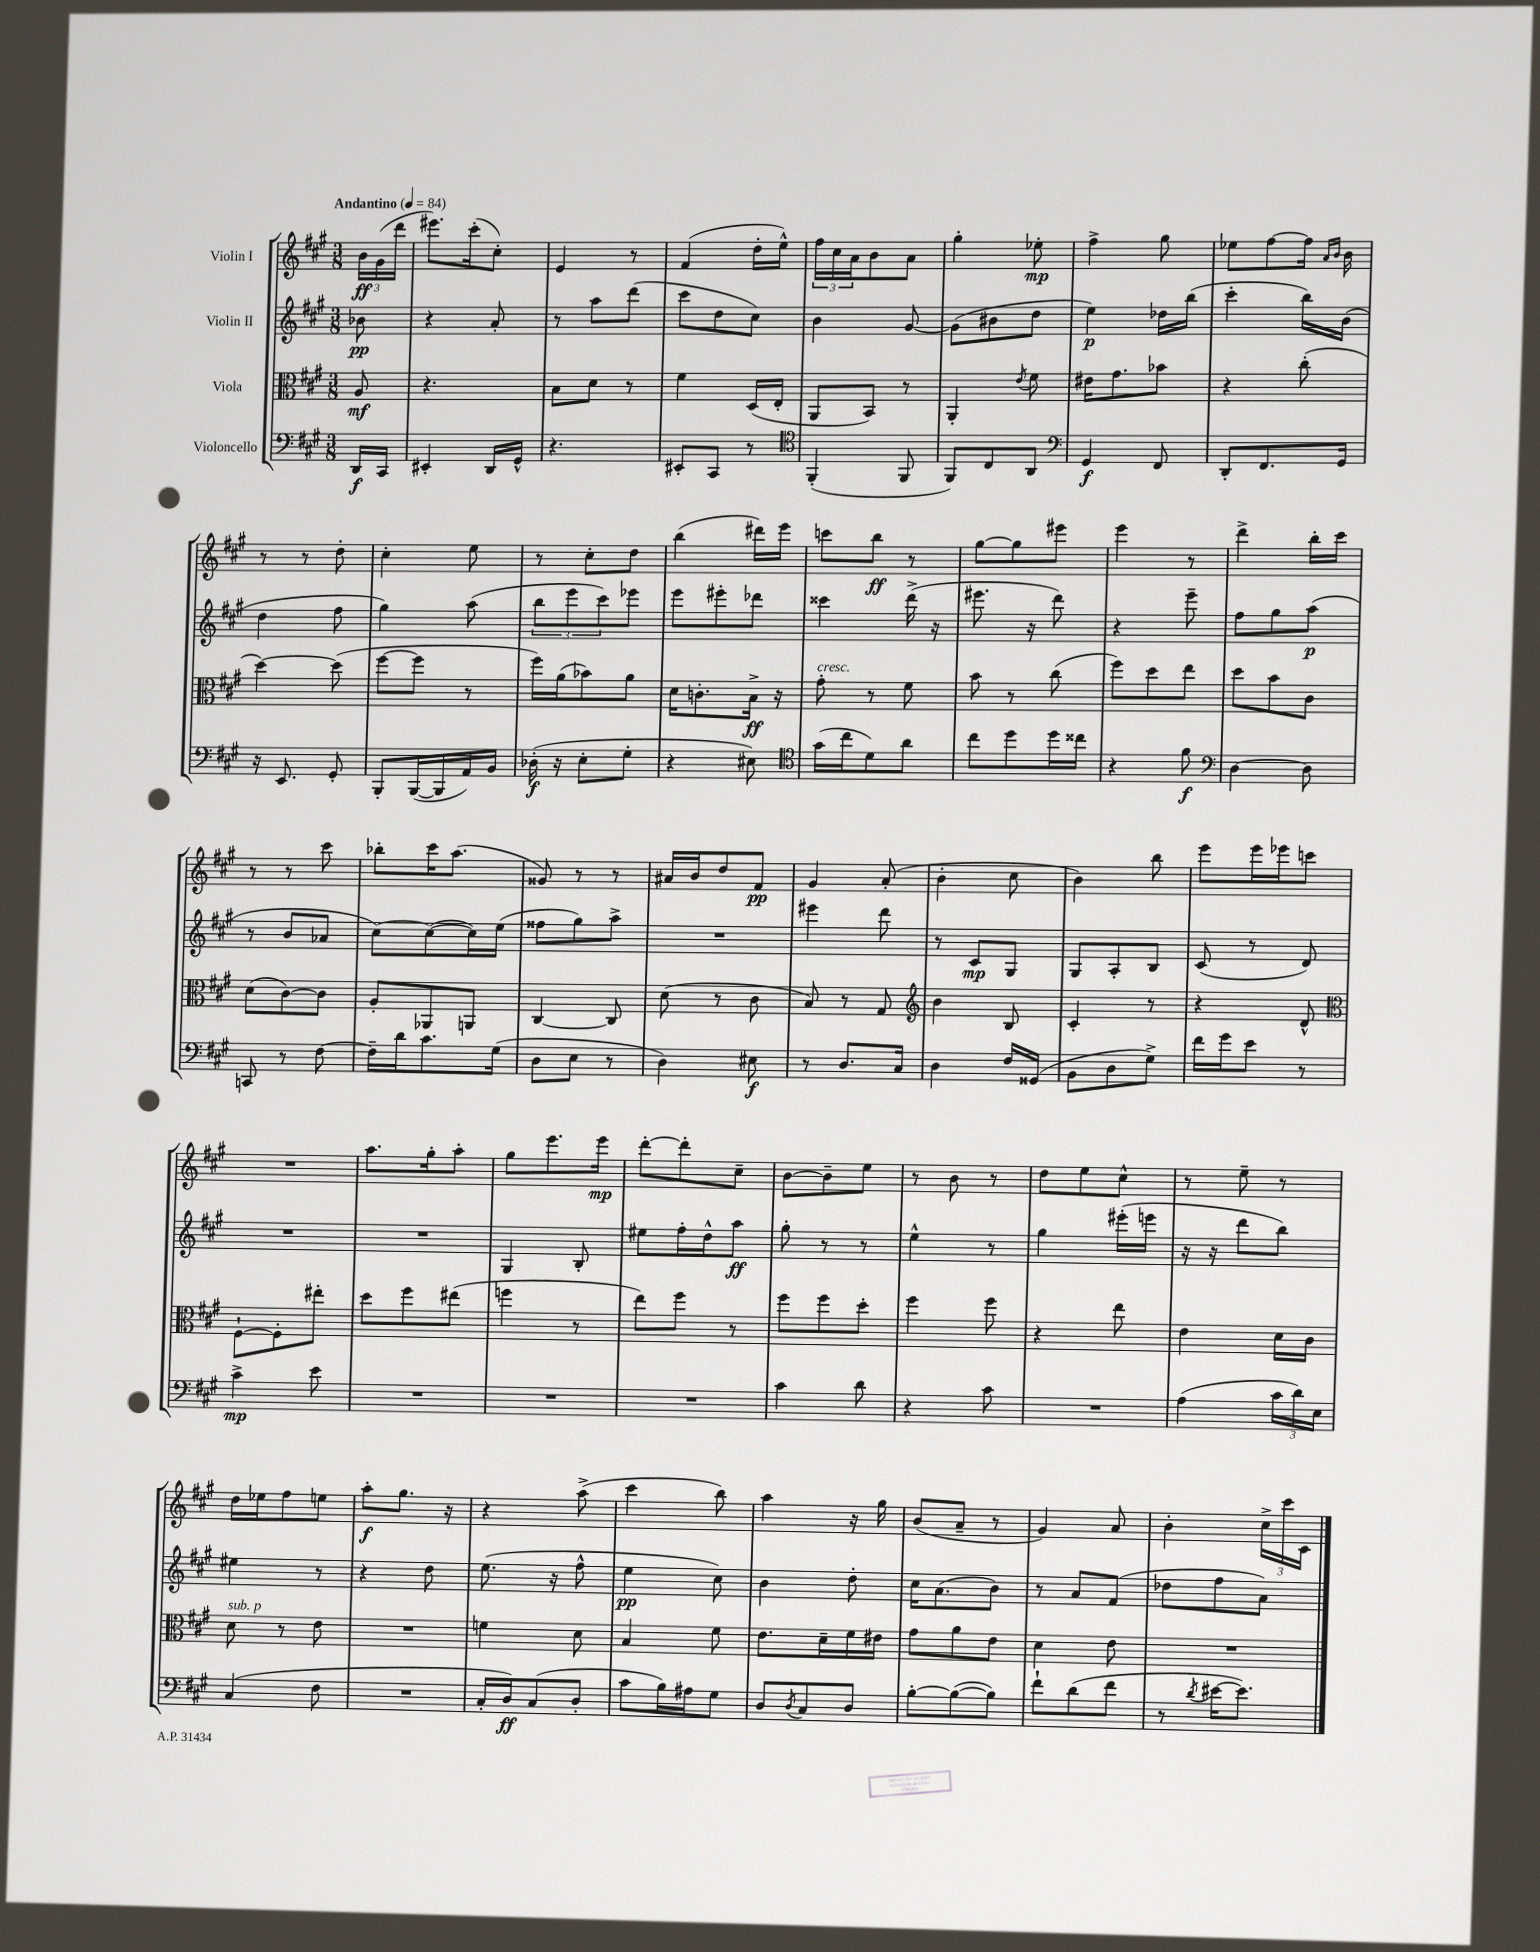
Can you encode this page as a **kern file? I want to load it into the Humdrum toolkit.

**kern	**dynam	**kern	**dynam	**kern	**dynam	**kern	**dynam
*part4	*part4	*part3	*part3	*part2	*part2	*part1	*part1
*staff4	*staff4	*staff3	*staff3	*staff2	*staff2	*staff1	*staff1
*I"Violoncello	*	*I"Viola	*	*I"Violin II	*	*I"Violin I	*
*clefF4	*	*clefC3	*	*clefG2	*	*clefG2	*
*k[f#c#g#]	*	*k[f#c#g#]	*	*k[f#c#g#]	*	*k[f#c#g#]	*
*M3/8	*	*M3/8	*	*M3/8	*	*M3/8	*
*MM84	*	*MM84	*	*MM84	*	*MM84	*
=	=	=	=	=	=	=	=
!	!	!	!	!	!	!LO:TX:a:B:t=Andantino	!
16DD/LL	f	8A/	mf	8b-X\	pp	24b\LL	ff
.	.	.	.	.	.	(24g#\	.
16CC#/JJ	.	.	.	.	.	.	.
.	.	.	.	.	.	24ddd\JJ	.
=1	=1	=1	=1	=1	=1	=1	=1
4EE#X'/	.	4.r	.	4r	.	8.eee#X\L)	.
.	.	.	.	.	.	(16ccc#'\k	.
16DD/LL	.	.	.	8a'/	.	8cc#'\J)	.
16GG#^^/JJ	.	.	.	.	.	.	.
=2	=2	=2	=2	=2	=2	=2	=2
4.r	.	8B\L	.	8r	.	4e/	.
.	.	8d\J	.	8aa\L	.	.	.
.	.	8r	.	(8ddd\J	.	8r	.
=3	=3	=3	=3	=3	=3	=3	=3
8EE#X'/L	.	4f#\	.	8ccc#\L	.	(4f#/	.
8CC#/J	.	.	.	8dd\	.	.	.
8r	.	(16D/LL	.	8cc#\J)	.	16dd'\LL	.
.	.	16E'/JJ	.	.	.	16ee^^\JJ)	.
=4	=4	=4	=4	=4	=4	=4	=4
*clefC4	*	*	*	*	*	*	*
(4FF#'/	.	8AA/L	.	4b\	.	24ff#\LL	.
.	.	.	.	.	.	24cc#\	.
.	.	.	.	.	.	24a\J	.
.	.	8BB/J)	.	.	.	8b\	.
8FF#/	.	8r	.	[8g#/	.	8a\J	.
=5	=5	=5	=5	=5	=5	=5	=5
8FF#/L)	.	4AA'/	.	(8g#\L]	.	4gg#'\	.
8C#/	.	.	.	8b#X\	.	.	.
.	.	8qe/	.	.	.	.	.
8AA/J	.	8f#\	.	8dd\J	.	8ee-X'\	mp
=6	=6	=6	=6	=6	=6	=6	=6
*clefF4	*	*	*	*	*	*	*
4GG#/	f	16e#X\KL	.	4ee\)	p	4ff#^\	.
.	.	8.g#\	.	.	.	.	.
8FF#/	.	8b-X\J	.	16dd-X\LL	.	8gg#\	.
.	.	.	.	(16bb\JJ	.	.	.
=7	=7	=7	=7	=7	=7	=7	=7
8DD'/L	.	4r	.	4ccc#'\	.	8ee-X\L	.
8.FF#/	.	.	.	.	.	[8ff#\	.
.	.	(8cc#'\	.	16bb\LL)	.	16ff#\Jk]	.
.	.	.	.	.	.	16qqa/LL	.
.	.	.	.	.	.	16qqb/JJ	.
16GG#/Jk	.	.	.	(16b\JJ	.	16b\	.
!!LO:LB:g=z
=8	=8	=8	=8	=8	=8	=8	=8
16r	.	[4dd\)	.	4dd\	.	8r	.
8.EE/	.	.	.	.	.	.	.
.	.	.	.	.	.	8r	.
8GG#'/	.	(8dd\]	.	8ff#\	.	8dd'\	.
=9	=9	=9	=9	=9	=9	=9	=9
8BBB'/L	.	[8ff#\L	.	4gg#\)	.	4cc#'\	.
([16BBB/L	.	8ff#\J]	.	.	.	.	.
16BBB/]	.	.	.	.	.	.	.
16AA/)	.	8r	.	(8aa\	.	8ee\	.
16BB/JJ	.	.	.	.	.	.	.
=10	=10	=10	=10	=10	=10	=10	=10
(16D-X'\	f	16ff#\LL)	.	12bb\L	.	8r	.
16r	.	(16a\J	.	.	.	.	.
.	.	.	.	12eee\	.	.	.
8E'\L	.	8b-X\)	.	.	.	8cc#'\L	.
.	.	.	.	12ccc#\)	.	.	.
8G#'\J	.	8a\J	.	8eee-X\J	.	8dd\J	.
=11	=11	=11	=11	=11	=11	=11	=11
4r	.	16d\KL	.	8eee\L	.	(4bb\	.
.	.	8.cn'\	.	.	.	.	.
.	.	.	.	8eee#X'\	.	.	.
8E#X\)	.	16B^\Jk	ff	8ddd-X\J	.	16ddd#X\LL)	.
.	.	16r	.	.	.	16eee\JJ	.
=12	=12	=12	=12	=12	=12	=12	=12
*clefC4	*	*	*	*	*	*	*
!	!	!LO:TX:a:i:t=cresc.	!	!	!	!	!
(16g#\LL	.	8g#'\	.	4ccc##X\	.	8cccn\L	.
16cc#\J	.	.	.	.	.	.	.
8d\)	.	8r	.	.	.	8bb\J	ff
8a\J	.	8f#\	.	(16ddd^\	.	8r	.
.	.	.	.	16r	.	.	.
=13	=13	=13	=13	=13	=13	=13	=13
8cc#\L	.	8b\	.	8.eee#X\	.	[8gg#\L	.
8dd\	.	8r	.	.	.	8gg#\]	.
.	.	.	.	16r	.	.	.
16dd\L	.	(8cc#\	.	8ddd\)	.	8eee#X\J	.
16cc##X\JJ	.	.	.	.	.	.	.
=14	=14	=14	=14	=14	=14	=14	=14
4r	.	8ff#\L)	.	4r	.	4eee\	.
.	.	8dd\	.	.	.	.	.
8f#\	f	8ee\J	.	8eee~\	.	8r	.
=15	=15	=15	=15	=15	=15	=15	=15
*clefF4	*	*	*	*	*	*	*
[4D\	.	8dd\L	.	8ff#\L	.	4ddd^\	.
.	.	8b\	.	8gg#\	.	.	.
8D\]	.	8c#\J	.	(8aa\J	p	16bb'\LL	.
.	.	.	.	.	.	16ccc#\JJ	.
!!LO:LB:g=z
=16	=16	=16	=16	=16	=16	=16	=16
8CCn/	.	(8d\L	.	8r	.	8r	.
8r	.	[8c#\)	.	8b/L	.	8r	.
[8F#\	.	8c#\J]	.	8a-X/J	.	8ccc#\	.
=17	=17	=17	=17	=17	=17	=17	=17
16F#~\LL]	.	8A'/L	.	[8cc#\L)	.	8bb-X'\L	.
16d\J	.	.	.	.	.	.	.
8.c#\	.	8AA-X/	.	(8cc#\_	.	16ccc#\K	.
.	.	.	.	.	.	(8.aa\J	.
.	.	8AAn/J	.	16cc#\L])	.	.	.
(16G#\Jk	.	.	.	(16ee\JJ	.	.	.
=18	=18	=18	=18	=18	=18	=18	=18
8D\L	.	[4C#/	.	8ff##X\L	.	8g##X/)	.
8E\J	.	.	.	8gg#\)	.	8r	.
8r	.	8C#/]	.	8aa^\J	.	8r	.
=19	=19	=19	=19	=19	=19	=19	=19
4D\)	.	(8d\	.	4.r	.	16a#X/LL	.
.	.	.	.	.	.	16b/J	.
.	.	8r	.	.	.	8dd/	.
8E#X\	f	8c#\	.	.	.	8f#/J	pp
=20	=20	=20	=20	=20	=20	=20	=20
8r	.	8B/)	.	4eee#X\	.	4g#/	.
8.D/L	.	8r	.	.	.	.	.
.	.	8G#/	.	8ddd\	.	(8a'/	.
16C#/Jk	.	.	.	.	.	.	.
=21	=21	=21	=21	=21	=21	=21	=21
*	*	*clefG2	*	*	*	*	*
4D\	.	4b\	.	8r	.	4b'\	.
.	.	.	.	8c#/L	mp	.	.
16F#/LL	.	8B/	.	8G#/J	.	8cc#\	.
(16GG##X/JJ	.	.	.	.	.	.	.
=22	=22	=22	=22	=22	=22	=22	=22
8BB\L	.	4c#'/	.	8G#/L	.	4b\)	.
8D\	.	.	.	8A'/	.	.	.
8G#^\J)	.	8r	.	8B/J	.	8bb\	.
=23	=23	=23	=23	=23	=23	=23	=23
16f#\LL	.	4r	.	(8c#/	.	8eee\L	.
16g#\J	.	.	.	.	.	.	.
8e\J	.	.	.	8r	.	16eee\L	.
.	.	.	.	.	.	16eee-X\J	.
8r	.	8d^^/	.	8d/)	.	8cccn\J	.
!!LO:LB:g=z
=24	=24	=24	=24	=24	=24	=24	=24
*	*	*clefC3	*	*	*	*	*
4c#^\	mp	[8F#`\L	.	4.r	.	4.r	.
.	.	8F#'\]	.	.	.	.	.
8e\	.	8ee#X'\J	.	.	.	.	.
=25	=25	=25	=25	=25	=25	=25	=25
4.r	.	8dd\L	.	4.r	.	8.aa\L	.
.	.	8ff#\	.	.	.	.	.
.	.	.	.	.	.	16gg#'\k	.
.	.	(8ee#X\J	.	.	.	8aa'\J	.
=26	=26	=26	=26	=26	=26	=26	=26
4.r	.	4ffn\	.	4G#/	.	8gg#\L	.
.	.	.	.	.	.	8.eee\	.
.	.	8r	.	8B'/	.	.	.
.	.	.	.	.	.	16eee\Jk	mp
=27	=27	=27	=27	=27	=27	=27	=27
4.r	.	8ee\L)	.	8ee#X\L	.	[8ddd'\L	.
.	.	8ff#\J	.	16ff#'\L	.	8ddd'\]	.
.	.	.	.	16dd^^\J	.	.	.
.	.	8r	.	8aa\J	ff	8cc#~\J	.
=28	=28	=28	=28	=28	=28	=28	=28
4c#\	.	8ff#\L	.	8gg#'\	.	[8b\L	.
.	.	8ff#\	.	8r	.	8b~\]	.
8d\	.	8dd'\J	.	8r	.	8ee\J	.
=29	=29	=29	=29	=29	=29	=29	=29
4r	.	4ff#\	.	4ee^^\	.	8r	.
.	.	.	.	.	.	8b\	.
8c#\	.	8ff#\	.	8r	.	8r	.
=30	=30	=30	=30	=30	=30	=30	=30
4.r	.	4r	.	4gg#\	.	8dd\L	.
.	.	.	.	.	.	8ee\	.
.	.	8ee\	.	(16eee#X'\LL	.	8cc#^^\J	.
.	.	.	.	16eeen\JJ	.	.	.
=31	=31	=31	=31	=31	=31	=31	=31
(4A\	.	4e\	.	16r	.	8r	.
.	.	.	.	16r	.	.	.
.	.	.	.	8ddd\L	.	8ee~\	.
24c#\LL	.	16d\LL	.	8bb\J)	.	8r	.
24d\)	.	.	.	.	.	.	.
.	.	16c#\JJ	.	.	.	.	.
24E\JJ	.	.	.	.	.	.	.
!!LO:LB:g=z
=32	=32	=32	=32	=32	=32	=32	=32
!	!	!LO:TX:a:i:t=sub. p	!	!	!	!	!
(4C#/	.	8d\	.	4ee#X\	.	16dd\LL	.
.	.	.	.	.	.	16ee-X\J	.
.	.	8r	.	.	.	8ff#\	.
8F#\	.	8e\	.	8r	.	8een\J	.
=33	=33	=33	=33	=33	=33	=33	=33
4.r	.	4.r	.	4r	.	8aa'\L	f
.	.	.	.	.	.	8.gg#\J	.
.	.	.	.	8dd\	.	.	.
.	.	.	.	.	.	16r	.
=34	=34	=34	=34	=34	=34	=34	=34
16C#'/LL	.	4fn\	.	(8.ee\	.	4r	.
16D/J)	ff	.	.	.	.	.	.
(8C#/	.	.	.	.	.	.	.
.	.	.	.	16r	.	.	.
8D'/J	.	8d\	.	8ff#^^\	.	(8aa^\	.
=35	=35	=35	=35	=35	=35	=35	=35
8c#\L	.	4B/	.	4ee\	pp	4ccc#\	.
16B\L)	.	.	.	.	.	.	.
16A#X\J	.	.	.	.	.	.	.
8G#\J	.	8f#\	.	8cc#\)	.	8bb\)	.
=36	=36	=36	=36	=36	=36	=36	=36
8D/L	.	8.e\L	.	4b\	.	4aa\	.
8qD/	.	.	.	.	.	.	.
8C#/	.	.	.	.	.	.	.
.	.	16d~\L	.	.	.	.	.
8D/J	.	16f#\	.	8dd'\	.	16r	.
.	.	16e#X\JJ	.	.	.	16gg#\	.
=37	=37	=37	=37	=37	=37	=37	=37
[8B'\L	.	8g#\L	.	16cc#\KL	.	(8b/L	.
.	.	.	.	(8.a\	.	.	.
(8B\_	.	8a\	.	.	.	8a~/J	.
8B\J])	.	8e\J	.	8b\J)	.	8r	.
=38	=38	=38	=38	=38	=38	=38	=38
8f#`\L	.	4d\	.	8r	.	4g#/)	.
(8d\	.	.	.	8a/L	.	.	.
8f#\J	.	8e\	.	(8f#/J	.	8a/	.
=39	=39	=39	=39	=39	=39	=39	=39
8r	.	4.r	.	8dd-X\L	.	4b'\	.
8qd/	.	.	.	.	.	.	.
[16e#X\KL	.	.	.	8ff#\	.	.	.
8.e#\J])	.	.	.	.	.	.	.
.	.	.	.	8a\J)	.	24cc#^\LL	.
.	.	.	.	.	.	24ccc#\	.
.	.	.	.	.	.	24c#\JJ	.
==	==	==	==	==	==	==	==
*-	*-	*-	*-	*-	*-	*-	*-
